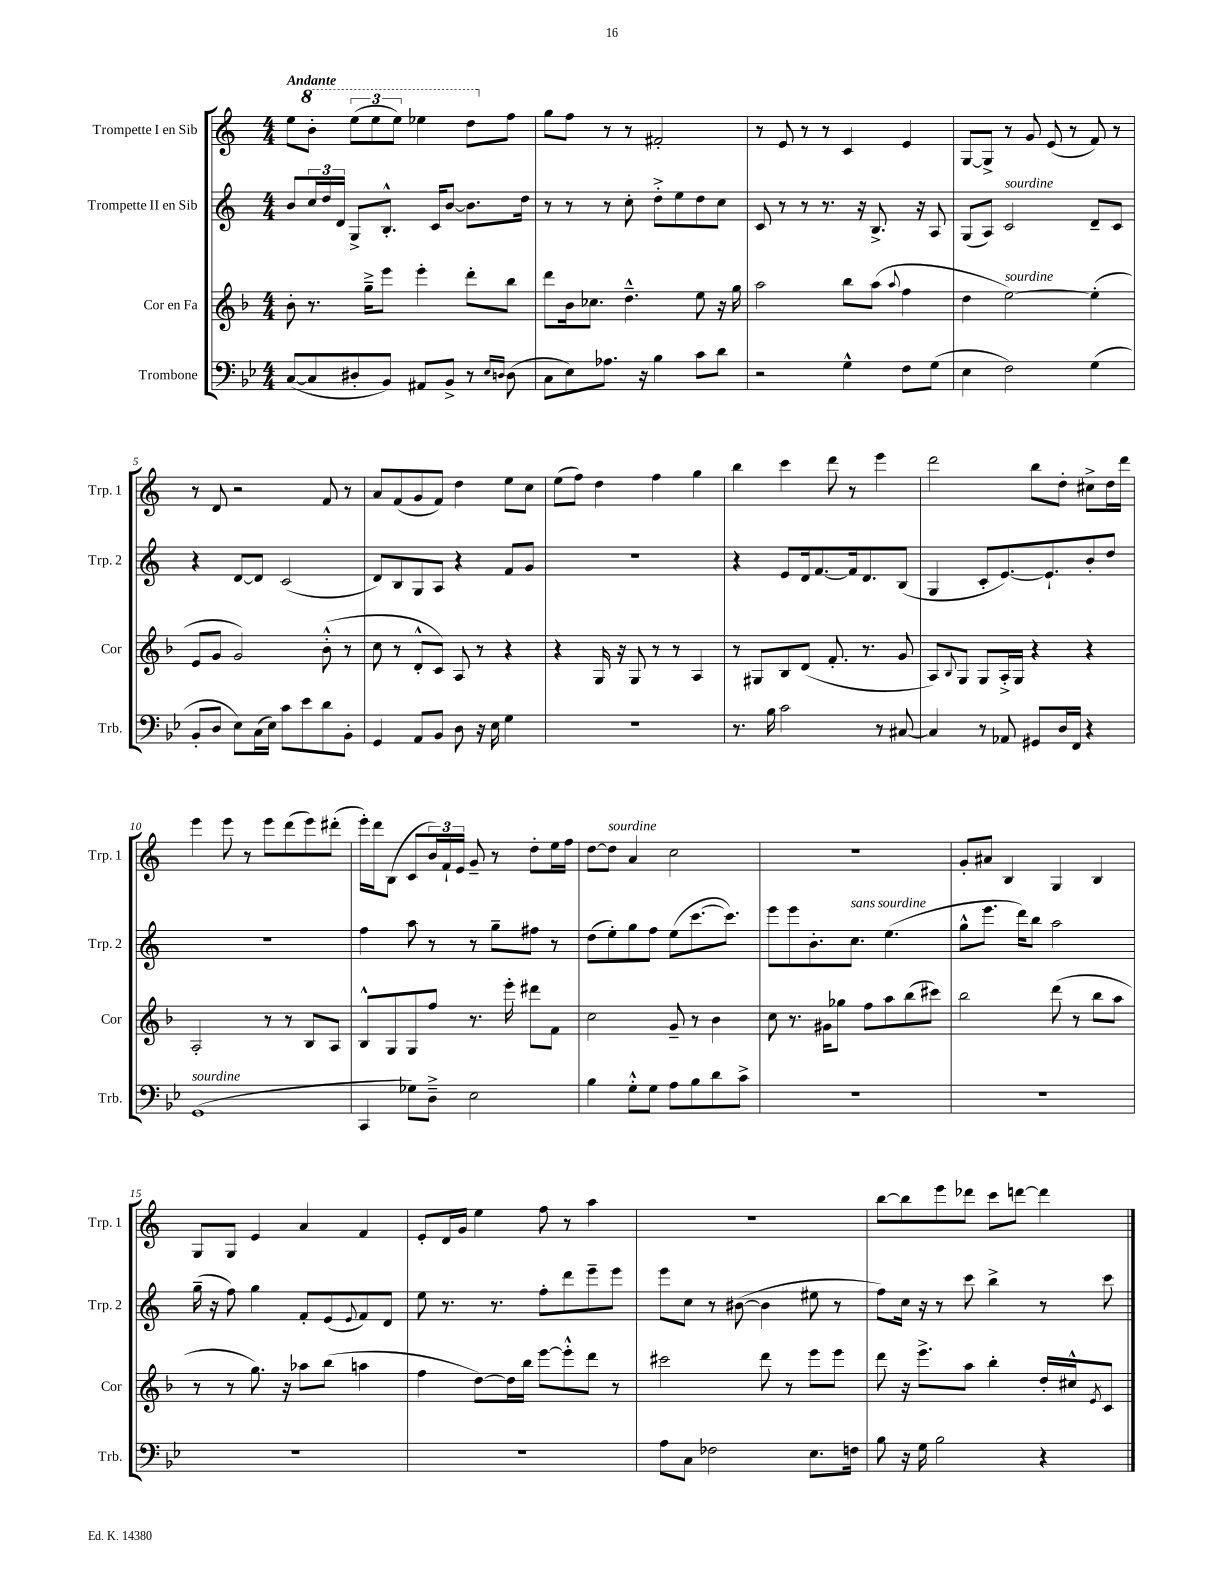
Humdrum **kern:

**kern	**kern	**kern	**kern
*staff4	*staff3	*staff2	*staff1
*clefF4	*clefG2	*clefG2	*clefG2
*k[b-e-]	*k[b-]	*k[]	*k[]
*M4/4	*M4/4	*M4/4	*M4/4
([8C/L	8b-'\	8b/L	8ee\L
8C/]	8.r	24cc/L	8bb'\J
.	.	24dd/	.
.	.	24d/JJ	.
8D#'/	.	8G^/L	(12eee\L
.	16gg~^\LK	.	.
.	.	.	12eee\
8BB-/J)	8eee\J	8.B'^^/J	.
.	.	.	12eee\J)
8AA#/L	4eee'\	.	4eee-\
.	.	16c/LK	.
8BB-^/J	.	[8b/J	.
8r	8ddd'\L	8.b\]L	8ddd\L
16qqE-/LL	.	.	.
16qqD/JJ	.	.	.
(8D\	8bb-\J	.	8ff\J
.	.	16dd\Jk	.
=	=	=	=
8C\L	8ddd\L	8r	8gg\L
8E-\)	16b-\k	8r	8ff\J
.	8.cc-\J	.	.
8.A-\J	.	8r	8r
.	4.dd~^^\	8cc'\	8r
16r	.	.	.
4B-\	.	8dd'^\L	2f#'/
.	.	8ee\	.
8c\L	8ee\	8dd\	.
8d\J	16r	8cc\J	.
.	16gg\	.	.
=	=	=	=
2r	2aa\	8c/	8r
.	.	8r	8e/
.	.	8r	8r
.	.	8.r	8r
4G^^\	8bb-\L	.	4c/
.	.	16r	.
.	(8aa\J	8.B^/	.
.	8qqaa/	.	.
8F\L	4ff\	.	4e/
.	.	16r	.
(8G\J	.	8A/	.
=	=	=	=
4E-\	4dd\	(8G/L	[8G/L
.	.	8A/J)	8G^/]J
2F\)	[2ee\)	2c/	8r
.	.	.	8g/
.	.	.	(8e/
.	.	.	8r
(4G\	(4ee'\]	8d~/L	8f/)
.	.	8c/J	8r
=	=	=	=
8BB-'/L	8e/L	4r	8r
8D/J	8g/J	.	8d/
8E-\L)	2g/)	[8d/L	2r
(16C\L	.	8d/]J	.
16E-\JJ)	.	.	.
8c\L	.	(2c/	.
8e-\	.	.	.
8d\	(8b-'^^\	.	8f/
8BB-'\J	8r	.	8r
=	=	=	=
4GG/	8cc\	8d/L)	8a/L
.	8r	8B/	(8f/
8AA/L	8d'^^/L	8G/	8g/
8BB-/J	8c/J)	8A/J	8f/J)
8D\	8A/	4r	4dd\
16r	8r	.	.
16E-\	.	.	.
4G\	4r	8f/L	8ee\L
.	.	8g/J	8cc\J
=	=	=	=
1r	4r	1r	(8ee\L
.	.	.	8ff\J)
.	16G/	.	4dd\
.	16r	.	.
.	8G/	.	.
.	8r	.	4ff\
.	8r	.	.
.	4A/	.	4gg\
=	=	=	=
8.r	8r	4r	4bb\
.	8G#/L	.	.
16B-\	.	.	.
2c\	8B-/	8e/L	4ccc\
.	(8d/J	16d/k	.
.	.	[8.f/	.
.	8.f'/	.	8ddd\
.	.	16f/]k	8r
.	8.r	8.d/	.
8r	.	.	4eee\
[8C#/	8g/	(8B/J	.
=	=	=	=
4C#/]	8A/L)	4G/	2ddd\
.	8qqB-/	.	.
.	8G/J	.	.
8r	8G/L	8c'/L	.
8AA-/	16A'^/L	[8.e/)	.
.	16G/JJ	.	.
8GG#/L	4r	.	8bb\L
.	.	8.e`/]	.
16D/L	.	.	8dd'\J
16FF/JJ	.	.	.
4r	4r	8b'/	8cc#^\L
.	.	8dd/J	16dd\L
.	.	.	16ddd\JJ
=	=	=	=
(1GG	2A'/	1r	4eee\
.	.	.	8eee\
.	.	.	8r
.	8r	.	8eee\L
.	8r	.	(8ddd\
.	8B-/L	.	8eee\)
.	8A/J	.	(8ddd#'\J
=	=	=	=
4CC/	8B-^^/L	4ff\	16eee'\LL)
.	.	.	16ddd\J
.	8G/	.	(8B\J
8G-\L)	8G/	8aa\	8c/L
8D~^\J	8ff/J	8r	24b/L)
.	.	.	24f`/
.	.	.	24e/JJ
2E-\	8.r	8r	8g~/
.	.	8gg~\L	8r
.	16eee'\	.	.
.	8ddd#\L	8ff#\J	8dd'\L
.	8f\J	8r	16ee\L
.	.	.	16ff\JJ
=	=	=	=
4B-\	2cc\	(8dd\L	[8dd\L
.	.	8ee'\)	8dd\]J
8G'^^\L	.	8gg\	4a/
8G\J	.	8ff\J	.
8A\L	8g~/	(8ee\L	2cc\
8B-\	8r	[8.ccc\	.
8d\	4b-\	.	.
.	.	8.ccc\]J)	.
8c^\J	.	.	.
=	=	=	=
1r	8cc\	8eee\L	1r
.	8.r	8eee\	.
.	.	8.b'\	.
.	16g#\LK	.	.
.	8gg-\J	.	.
.	.	8.cc\J	.
.	8ff\L	.	.
.	8aa\	(4.ee\	.
.	(8bb-\	.	.
.	8ccc#\J)	.	.
=	=	=	=
1r	2bb-\	8gg^^\L	8g'/L
.	.	8.eee\J	8a#/J
.	.	.	4B/
.	.	16ddd\LK)	.
.	.	8bb\J	.
.	(8ddd\	2aa\	4G/
.	8r	.	.
.	8bb-\L	.	4B/
.	8aa\J	.	.
=	=	=	=
1r	8r	(16gg~\	8G/L
.	.	16r	.
.	8r	8ff\)	8G/J
.	8.gg\)	4gg\	4e/
.	16r	.	.
.	8aa-\L	8f'/L	4a/
.	(8bb-\J	(8e/	.
.	.	8qqe/	.
.	4aa\	8f/)	4f/
.	.	8d/J	.
=	=	=	=
1r	4ff\	8ee\	8e'/L
.	.	8.r	16d/L
.	.	.	16g/JJ
.	[8dd\L)	.	4ee\
.	.	8.r	.
.	16dd\]L	.	.
.	16bb-\JJ	.	.
.	[8eee\L	8ff'\L	8ff\
.	8eee'^^\]	8ddd\	8r
.	8ddd\J	8eee~\	4aa\
.	8r	8eee\J	.
=	=	=	=
8A\L	2ccc#\	8eee\L	1r
8C\J	.	8cc\J	.
2F-\	.	8r	.
.	.	([8b#\	.
.	8ddd\	4b#\]	.
.	8r	.	.
8.E-\L	8eee\L	8ee#\	.
.	8eee\J	8r	.
16F\Jk	.	.	.
=	=	=	=
8B-\	8ddd\	8ff\L)	[8bb\L
16r	16r	16cc\Jk	8bb\]
16G\	8.eee^\L	16r	.
2B-\	.	8r	8eee\
.	8aa\J	8ccc\	8ddd-\J
.	4bb-'\	4bb^\	8ccc\L
.	.	.	[8ddd\J
4r	16dd'/LL	8r	4ddd\]
.	16cc#^^/J	.	.
.	8qe/	.	.
.	8c/J	8ccc\	.
==	==	==	==
*-	*-	*-	*-
